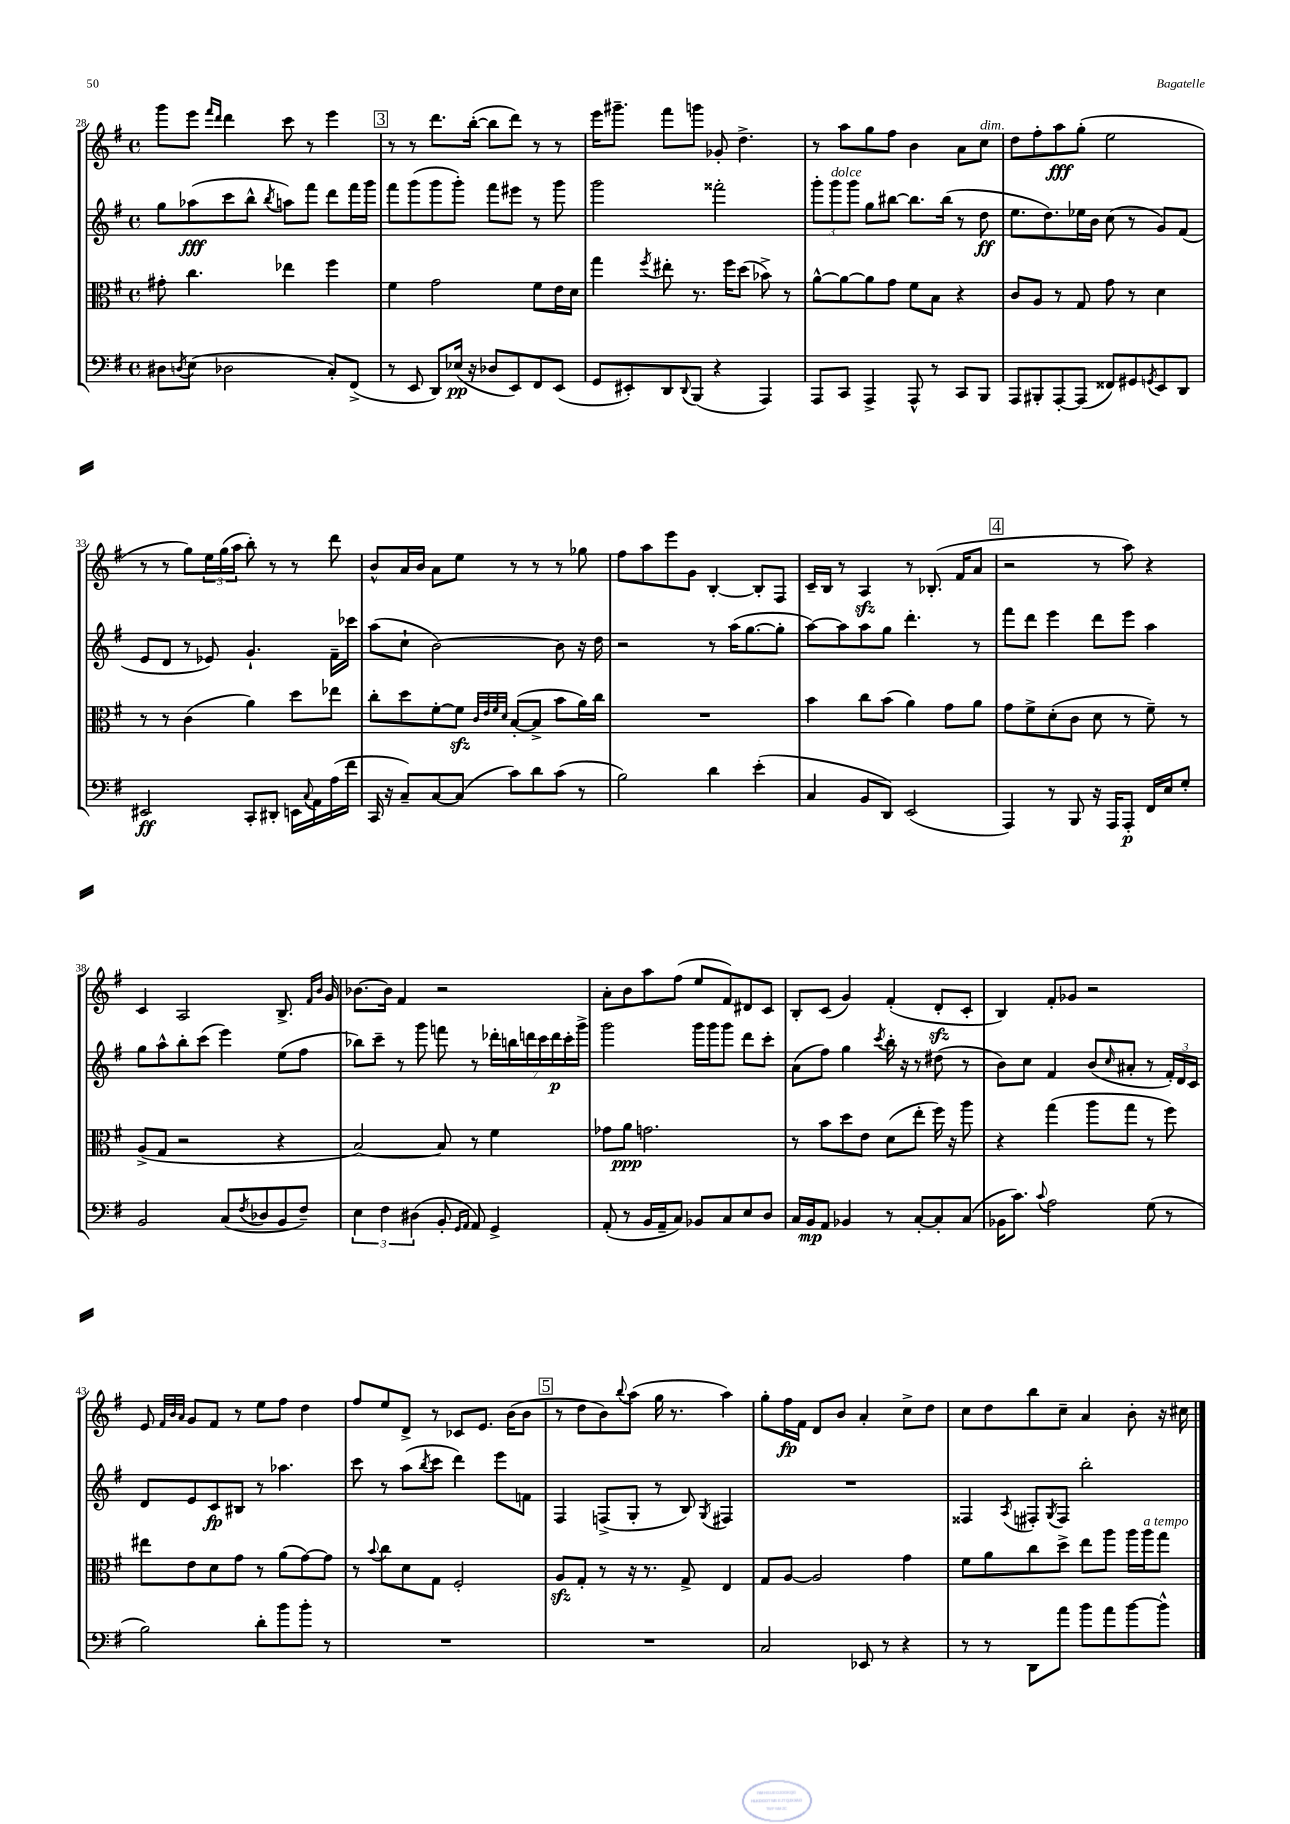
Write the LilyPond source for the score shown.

<<
\new StaffGroup <<
\new Staff = "s0" {
    \clef treble \key g \major \defaultTimeSignature \time 4/4
    g'''8 e'''8 \grace { fis'''16 d'''16 } d'''4 c'''8 r8 e'''4 |
    \mark \markup { \box "3" } r8 r8 d'''8. b''16~-.( b''8 d'''8) r8 r8 |
    e'''16 gis'''8.-- fis'''8 g'''8 ges'8-. d''4.-> |
    r8 a''8 g''8 fis''8 b'4 a'8 c''8^\markup { \italic "dim." } |
    d''8 fis''8-. a''8\fff g''8-.( e''2 |
    r8 r8 g''8) \tuplet 3/2 { e''16 g''16( a''16 } b''8-.) r8 r8 d'''8 |
    b'8-^ a'16 b'16 a'8 e''8 r8 r8 r8 ges''8 |
    fis''8 a''8 e'''8 g'8 b4~-. b8-. fis8 |
    c'16-- b16 r8 a4\sfz r8 bes8.-.( fis'16 a'8 |
    \mark \markup { \box "4" } r2 r8 a''8) r4 |
    c'4 a2 b8.-> \grace { fis'16 b'16 } g'16 |
    bes'8.~ bes'16 fis'4 r2 |
    a'8-. b'8 a''8 fis''8( e''8 fis'8) dis'8 c'8 |
    b8-. c'8( g'4) fis'4-.( d'8-.\sfz c'8-. |
    b4) fis'8-. ges'8 r2 |
    e'8 \grace { fis'32 b'32 a'32 } g'8 fis'8 r8 e''8 fis''8 d''4 |
    fis''8 e''8 d'8-> r8 ces'8 e'8. b'16( b'8 |
    \mark \markup { \box "5" } r8 d''8 b'8) \appoggiatura { b''8 } a''8( g''16 r8. a''4) |
    g''8-. fis''16\fp fis'16 d'8 b'8 a'4-. c''8-> d''8 |
    c''8 d''8 b''8 c''8-- a'4 b'8-. r16 cis''16 \bar "|." |
}
\new Staff = "s1" {
    \clef treble \key g \major \defaultTimeSignature \time 4/4
    g''8 aes''8\fff( c'''8 b''8-^ \acciaccatura { b''8 } a''8) fis'''8 d'''8 fis'''16 g'''16 |
    \mark \markup { \box "3" } fis'''8 g'''8( g'''8 g'''8-.) fis'''8 eis'''8 r8 g'''8 |
    g'''2 fisis'''2-. |
    \tuplet 3/2 { g'''8-. g'''8^\markup { \italic "dolce" } g'''8 } g''8 bis''8~ bis''8. bis''16( r8 d''8\ff |
    e''8. d''8.) ees''16 b'16 c''8( r8 g'8) fis'8( |
    e'8 d'8 r8 ees'8) g'4.-! fis'16-- ces'''16 |
    a''8( c''8-! b'2~) b'8 r16 d''16 |
    r2 r8 a''16( g''8.~ g''8-. |
    a''8~) a''8 a''8 g''8 d'''4.-. r8 |
    \mark \markup { \box "4" } fis'''8 d'''8 e'''4 d'''8 e'''8 a''4 |
    g''8 a''8-^ b''8-. c'''8( e'''4) e''8( fis''8 |
    bes''8) c'''8-- r8 g'''8 f'''8 r8 \tuplet 7/4 { des'''16-. b''16 d'''16 c'''16 d'''16\p c'''16-. g'''16-> } |
    g'''2 g'''16 g'''16 g'''8 d'''8 c'''8-. |
    a'8( fis''8) g''4 \acciaccatura { c'''8 } b''16-. r16 r8 dis''8( r8 |
    b'8) c''8 fis'4 b'8( \grace { c''16 } ais'8-. r8 \tuplet 3/2 { fis'16-.) d'16 c'16 } |
    d'8 e'8 c'8\fp bis8 r8 aes''4. |
    c'''8 r8 a''8( \acciaccatura { b''8 } c'''8 d'''4) e'''8 f'8 |
    \mark \markup { \box "5" } fis4 f8->( g8-. r8 b8) \acciaccatura { g8 } fis4 |
    R1 |
    fisis4 \acciaccatura { a8 } fis8-. \acciaccatura { g8 } fis8 b''2-. \bar "|." |
}
\new Staff = "s2" {
    \clef alto \key g \major \defaultTimeSignature \time 4/4
    gis'8-. c''4. ees''4 fis''4 |
    \mark \markup { \box "3" } fis'4 g'2 fis'8 e'16 d'16 |
    g''4 \acciaccatura { fis''8 } eis''8-. r8. fis''16 d''8( bes'8->) r8 |
    a'8~-^ a'8~ a'8 g'8 fis'8 b8 r4 |
    c'8 a8 r8 g8 g'8 r8 d'4 |
    r8 r8 c'4( a'4) d''8 ees''8 |
    c''8-. d''8 fis'8~-. fis'8\sfz \grace { c'32 e'32 fis'32 d'32 } b8~-.( b8-> b'8 a'16) c''16 |
    R1 |
    b'4 c''8 b'8( a'4) g'8 a'8 |
    \mark \markup { \box "4" } g'8 fis'8-> d'8-.( c'8 d'8 r8 fis'8--) r8 |
    a8->( g8 r2 r4 |
    b2~) b8 r8 fis'4 |
    ges'8 a'8\ppp g'2. |
    r8 b'8 d''8 e'8 d'8( e''8-. fis''16) r16 a''8 |
    r4 g''4( a''8 g''8 r8 fis''8) |
    eis''8 e'8 d'8 g'8 r8 a'8( g'8~) g'8 |
    r8 \appoggiatura { b'8 } c''8 d'8 g8 fis2-. |
    \mark \markup { \box "5" } a8\sfz g8-. r8 r16 r8. g8-> e4 |
    g8 a8~ a2 g'4 |
    fis'8 a'8 c''8 d''8-> e''8 a''8 a''16 a''16^\markup { \italic "a tempo" } g''8 \bar "|." |
}
\new Staff = "s3" {
    \clef bass \key g \major \defaultTimeSignature \time 4/4
    dis8 \acciaccatura { d8 } e8( des2 c8-.) fis,8->( |
    \mark \markup { \box "3" } r8 e,8 d,8) ees16\pp( r16 des8 e,8) fis,8 e,8( |
    g,8 eis,8-.) d,8 \appoggiatura { d,8 } b,,8( r4 a,,4) |
    a,,8 c,8 a,,4-> a,,8-^ r8 c,8 b,,8 |
    a,,8 bis,,8-. a,,8~-. a,,8( fisis,8) gis,8 \acciaccatura { g,8 } e,8 d,8 |
    eis,2\ff c,8-. dis,8-. e,16 \appoggiatura { c8 } a,16 a16( fis'16 |
    c,16 r16 c8--) c8~ c8( c'8) d'8 c'8( r8 |
    b2) d'4 e'4-.( |
    c4 b,8 d,8) e,2( |
    \mark \markup { \box "4" } a,,4) r8 b,,8 r16 a,,16 a,,8-.\p fis,16 e16 g8-. |
    b,2 c8( \acciaccatura { fis8 } des8 b,8 fis8--) |
    \tuplet 3/2 { e4 fis4 dis4( } b,8-. \grace { g,16 a,16 } a,8) g,4-> |
    a,8-.( r8 b,16 a,16-- c8) bes,8 c8 e8 d8 |
    c16 b,16\mp a,8 bes,4 r8 c8~-. c8-. c8( |
    bes,16 c'8.) \appoggiatura { c'8 } a2 g8( r8 |
    b2) d'8-. b'8 b'8-. r8 |
    R1 |
    \mark \markup { \box "5" } R1 |
    c2 ees,8 r8 r4 |
    r8 r8 d,8 a'8 b'8 a'8 b'8~ b'8-^ \bar "|." |
}
>>
>>
\layout { \context { \Score currentBarNumber = #28 } }
